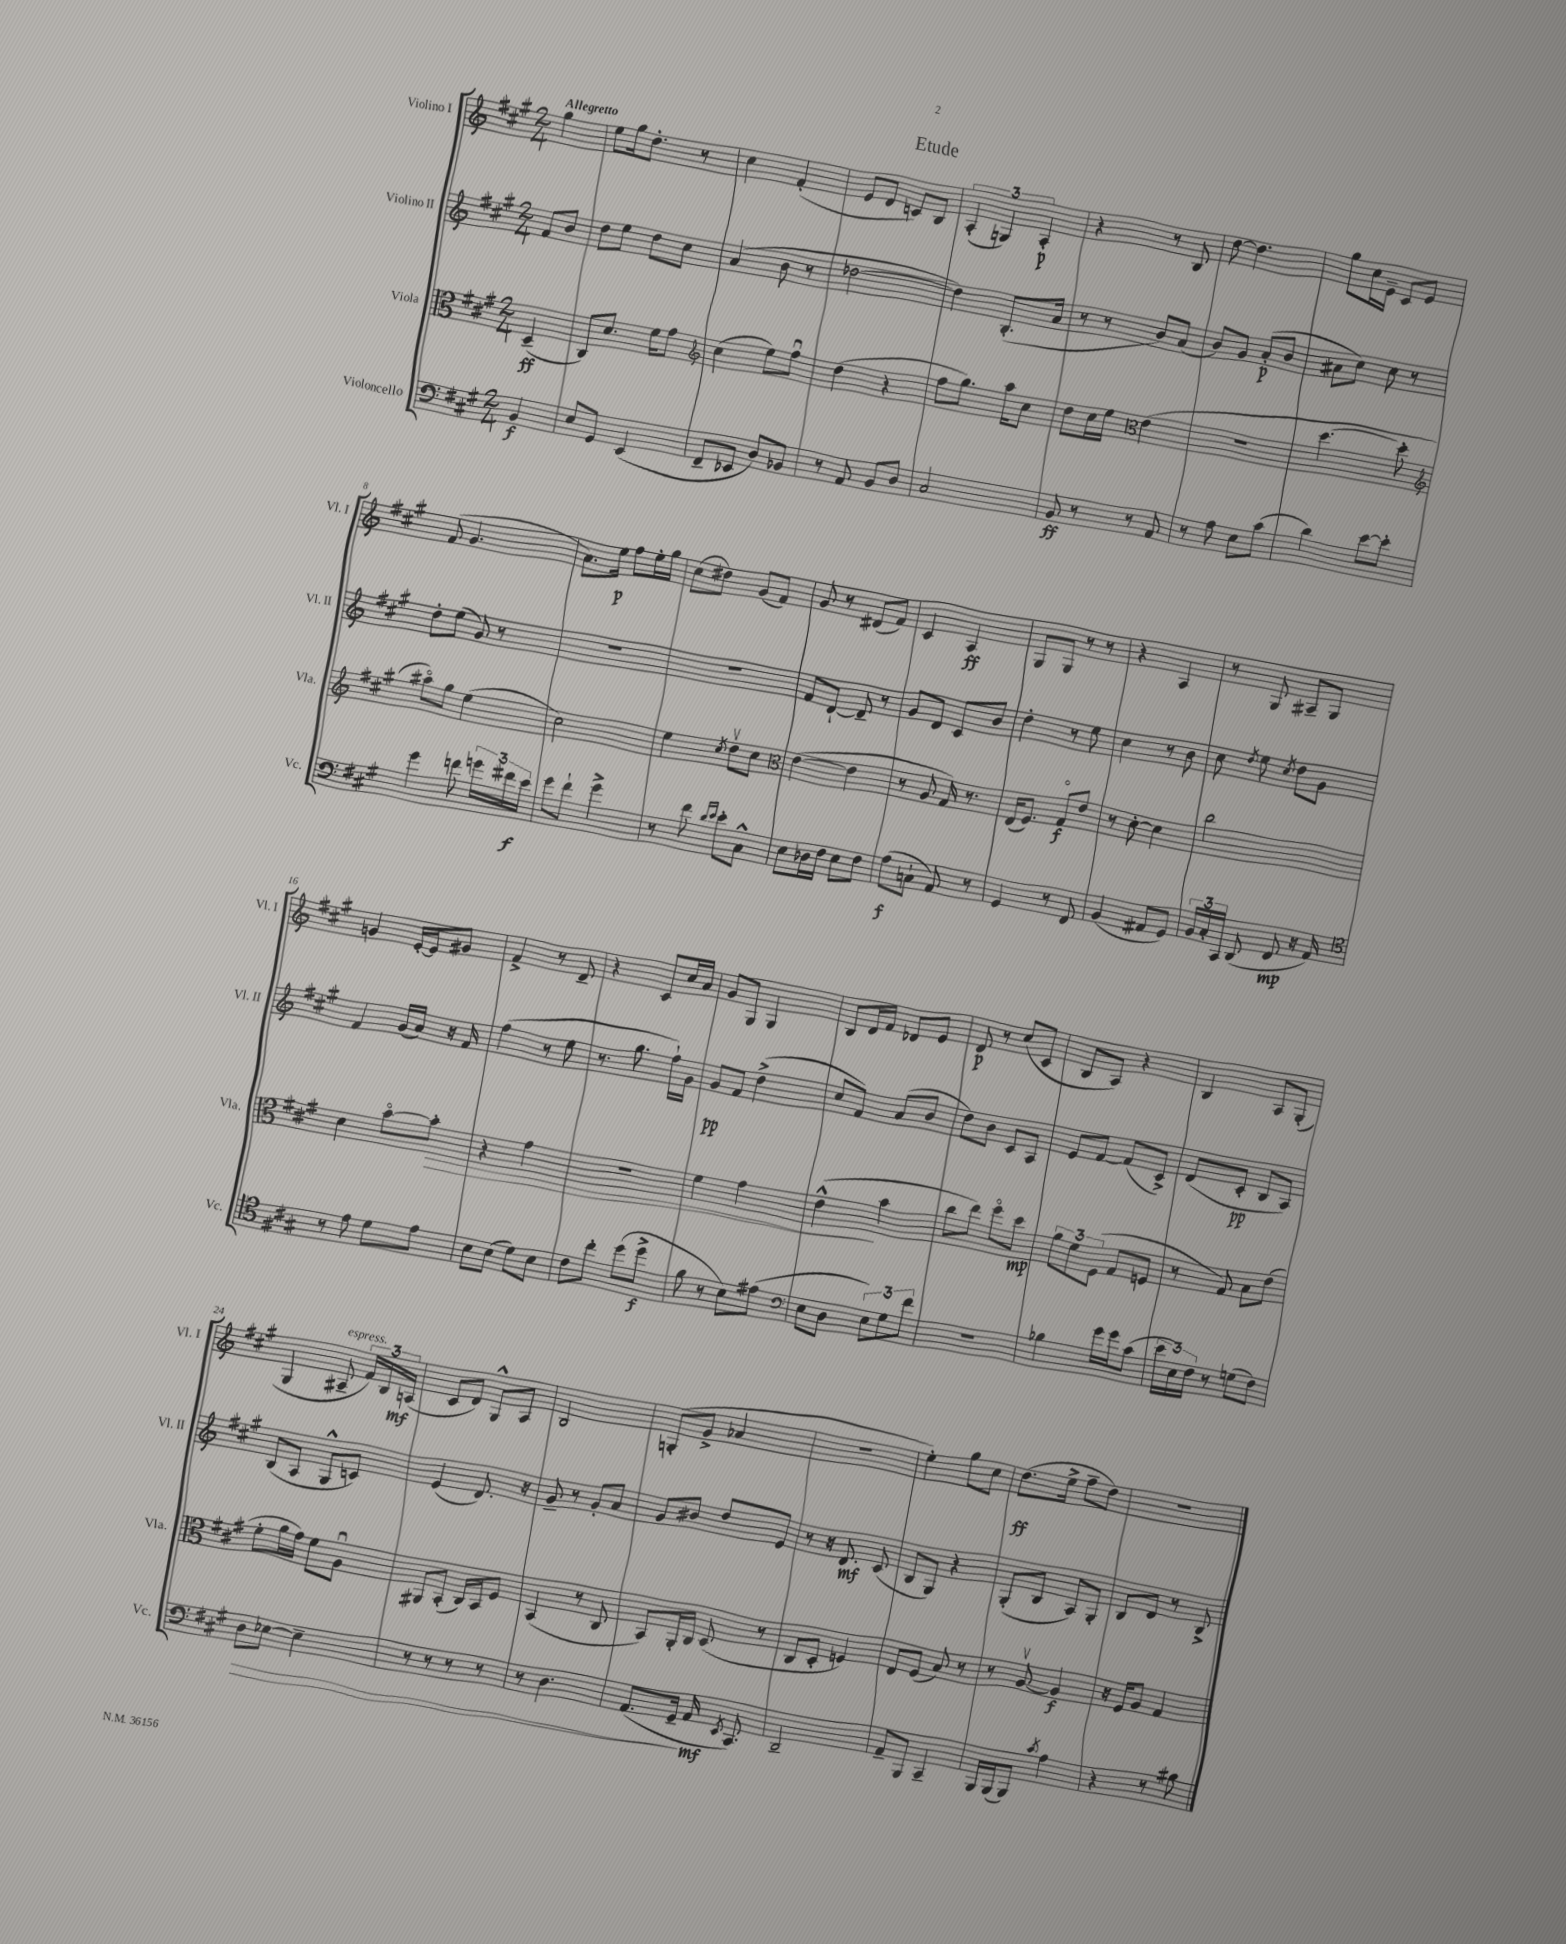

**kern	**dynam	**kern	**dynam	**kern	**dynam	**kern	**dynam
*part4	*part4	*part3	*part3	*part2	*part2	*part1	*part1
*staff4	*staff4	*staff3	*staff3	*staff2	*staff2	*staff1	*staff1
*I"Violoncello	*	*I"Viola	*	*I"Violino II	*	*I"Violino I	*
*I'Vc.	*	*I'Vla.	*	*I'Vl. II	*	*I'Vl. I	*
*clefF4	*	*clefC3	*	*clefG2	*	*clefG2	*
*k[f#c#g#]	*	*k[f#c#g#]	*	*k[f#c#g#]	*	*k[f#c#g#]	*
*M2/4	*	*M2/4	*	*M2/4	*	*M2/4	*
=	=	=	=	=	=	=	=
!	!	!	!	!	!	!LO:TX:a:B:t=Allegretto	!
4BB/	f	(4D~/	ff	8f#/L	.	4gg#\	.
.	.	.	.	8b/J	.	.	.
=1	=1	=1	=1	=1	=1	=1	=1
8E/L	.	8C#/L)	.	8dd\L	.	8ee\L	.
8GG#/J	.	8.d/J	.	8ee\J	.	16gg#\k	.
.	.	.	.	.	.	8.dd'\J	.
(4EE/	.	.	.	8dd\L	.	.	.
.	.	16f#\KL	.	.	.	.	.
.	.	8g#\J	.	8cc#\J	.	8r	.
=2	=2	=2	=2	=2	=2	=2	=2
*	*	*clefG2	*	*	*	*	*
8FF#~/L	.	(4cc#\	.	(4a/	.	4cc#\	.
8EE-X/J	.	.	.	.	.	.	.
8D/L)	.	8ee\L)	.	8b\	.	(4f#'/	.
8BB-X/J	.	8ff#u\J	.	8r	.	.	.
=3	=3	=3	=3	=3	=3	=3	=3
8r	.	(4dd\	.	[2dd-X\	.	8e/L	.
8AA/	.	.	.	.	.	8d/J	.
8BB/L	.	4r	.	.	.	8cn/L)	.
8D/J	.	.	.	.	.	8B/J	.
=4	=4	=4	=4	=4	=4	=4	=4
2C#/	.	8ff#\L	.	4dd-\])	.	(6A'/	.
.	.	8.gg#\J)	.	.	.	.	.
.	.	.	.	.	.	6Gn/)	.
.	.	.	.	(8.B'/L	.	.	.
.	.	16aa\KL	.	.	.	.	.
.	.	.	.	.	.	6A'/	p
.	.	8cc#\J	.	.	.	.	.
.	.	.	.	16a/Jk	.	.	.
=5	=5	=5	=5	=5	=5	=5	=5
8BB/	ff	8dd\L	.	8r	.	4r	.
8r	.	16cc#\L	.	8r	.	.	.
.	.	16ee\JJ	.	.	.	.	.
*	*	*clefC3	*	*	*	*	*
8r	.	(4e\	.	8b/L)	.	8r	.
8AA/	.	.	.	(8a/J	.	8B/	.
=6	=6	=6	=6	=6	=6	=6	=6
8r	.	2r	.	8b/L)	.	[8dd\	.
8A\	.	.	.	8g#/J	.	4.dd\]	.
8E\L	.	.	.	(8a'/L	p	.	.
(8c#\J	.	.	.	8b/J	.	.	.
=7	=7	=7	=7	=7	=7	=7	=7
4d\)	.	[4.dd\	.	8a#X\L	.	8gg#\L	.
.	.	.	.	8cc#\J)	.	16cc#\L	.
.	.	.	.	.	.	16e~\JJ	.
[8e\L	.	.	.	8cc#\	.	8c#/L	.
8e'\J]	.	8dd'\]	.	8r	.	8e/J	.
!!LO:LB:g=z
=8	=8	=8	=8	=8	=8	=8	=8
*	*	*clefG2	*	*	*	*	*
4g#\	.	8aa#X\L)	.	8dd'\L	.	(8f#/	.
.	.	8gg#\J	.	(8ee\J	.	4.g#/	.
8fn\	.	(4ee\	.	8g#/)	.	.	.
24gn\LL	.	.	.	8r	.	.	.
24f#X\	.	.	.	.	.	.	.
24e\JJ	f	.	.	.	.	.	.
=9	=9	=9	=9	=9	=9	=9	=9
8g#\L	.	2cc#\)	.	2r	.	8.a\L)	.
8f#`\J	.	.	.	.	.	.	.
.	.	.	.	.	.	16ee\Jk	p
4g#^\	.	.	.	.	.	8ff#\L	.
.	.	.	.	.	.	16ee'\L	.
.	.	.	.	.	.	16gg#\JJ	.
=10	=10	=10	=10	=10	=10	=10	=10
8r	.	4ee\	.	2r	.	(8cc#\L	.
8f#\	.	.	.	.	.	8dd#X\J)	.
16qqd/LL	.	.	.	.	.	.	.
16qqe/JJ	.	8qcc#/	.	.	.	.	.
8e'\L	.	8ddv\L	.	.	.	(8g#/L	.
8C#^^\J	.	8cc#\J	.	.	.	8f#/J)	.
=11	=11	=11	=11	=11	=11	=11	=11
*	*	*clefC3	*	*	*	*	*
8E\L	.	([4e\	.	8f#/L	.	8g#/	.
16D-X\L	.	.	.	[8d`/J	.	8r	.
16F#\JJ	.	.	.	.	.	.	.
8E\L	.	4e\]	.	8d~/]	.	(8d#X/L	.
8F#\J	.	.	.	8r	.	8f#/J)	.
=12	=12	=12	=12	=12	=12	=12	=12
(8A\L	f	8r	.	8g#/L	.	4c#/	.
8Cn`\J	.	8A/	.	8d/J	.	.	.
8AA/)	.	16G#/)	.	8c#/L	.	4A/	ff
.	.	8.r	.	.	.	.	.
8r	.	.	.	8b/J	.	.	.
=13	=13	=13	=13	=13	=13	=13	=13
4GG#/	.	(16E/KL	.	4dd'\	.	8G#/L	.
.	.	8.F#/J)	.	.	.	.	.
.	.	.	.	.	.	8G#/J	.
8r	.	8G#/L	f	8r	.	8r	.
8FF#/	.	8e/J	.	8ee\	.	8r	.
=14	=14	=14	=14	=14	=14	=14	=14
(4BB/	.	8r	.	4cc#\	.	4r	.
.	.	[8d'\	.	.	.	.	.
8AA#X/L	.	4d\]	.	8r	.	4A/	.
8GG#/J)	.	.	.	8b\	.	.	.
=15	=15	=15	=15	=15	=15	=15	=15
24BB/LL	.	2cc#\	.	8cc#\	.	8r	.
24C#'/	.	.	.	.	.	.	.
24CC#/JJ	.	.	.	.	.	.	.
.	.	.	.	8qdd/	.	.	.
(8DD/	.	.	.	8ee\	.	8G#/	.
.	.	.	.	8qcc#/	.	.	.
8FF#/	mp	.	.	8dd\L	.	8A#X~/L	.
16r	.	.	.	8g#\J	.	8G#/J	.
16AA/)	.	.	.	.	.	.	.
!!LO:LB:g=z
=16	=16	=16	=16	=16	=16	=16	=16
*clefC4	*	*	*	*	*	*	*
8r	.	4d\	.	4f#/	.	4gn/	.
8e\	.	.	.	.	.	.	.
8d\L	.	[8b\L	.	(16g#/LL	.	[16e'/LL	.
.	.	.	.	16a/JJ)	.	16e/J]	.
!	!	!	!LO:HP:b	!	!	!	!
8e\J	.	8b'\J]	>	16r	.	8g#X/J	.
.	.	.	.	16f#/	.	.	.
=17	=17	=17	=17	=17	=17	=17	=17
8B\L	.	4r	.	(4ff#\	.	4f#^/	.
(8B\J	.	.	.	.	.	.	.
8d\L)	.	4g#\	.	8r	.	8r	.
8B\J	.	.	.	8ee\	.	8d~/	.
=18	=18	=18	=18	=18	=18	=18	=18
8c#\L	.	2r	.	8.r	.	4r	.
8cc#'\J	.	.	.	.	.	.	.
.	.	.	.	8.gg#\	.	.	.
(8dd\L	.	.	.	.	.	8c#/L	.
8dd^\J	f	.	.	16ff#`\LL)	.	16cc#/L	.
.	.	.	.	16g#\JJ	.	16a/JJ	.
=19	=19	=19	=19	=19	=19	=19	=19
8f#\	.	4f#\	.	8g#/L	pp	8g#/L	.
8r	.	.	.	8f#/J	.	8G#/J	.
8B\L)	.	4g#\	.	(4dd^\	.	4G#/	.
(8e#X\J	.	.	.	.	.	.	.
=20	=20	=20	=20	=20	=20	=20	=20
*clefF4	*	*	*	*	*	*	*
8E\L	.	(4e^^\	.	8cc#/L	.	8B/L	.
8D\J	.	.	.	8f#/J)	.	16d/L	.
.	.	.	.	.	.	16f#/JJ	.
12E\L)	.	4b\	]	(8a/L	.	8d-X/L	.
12G#\	.	.	.	.	.	.	.
.	.	.	.	8b/J	.	8e/J	.
12f#\J	.	.	.	.	.	.	.
=21	=21	=21	=21	=21	=21	=21	=21
2r	.	8cc#\L	.	8dd\L)	.	8d/	p
.	.	8ee\J)	.	8b\J	.	8r	.
.	.	8ff#\L	.	8c#/L	.	(8cc#/L	.
.	.	8dd\J	mp	8A/J	.	8c#/J	.
=22	=22	=22	=22	=22	=22	=22	=22
4B-X\	.	12a\L	.	8e/L	.	8B/L	.
.	.	12f#\	.	.	.	.	.
.	.	.	.	[8f#/J	.	8A/J)	.
.	.	(12F#\J	.	.	.	.	.
16g#\LL	.	8G#/L	.	(8f#/L]	.	4r	.
16g#\J	.	.	.	.	.	.	.
(8c#\J	.	8Fn/J	.	8c#^/J)	.	.	.
=23	=23	=23	=23	=23	=23	=23	=23
24e\LL	.	8r	.	(8d/L	.	4B/	.
24E\)	.	.	.	.	.	.	.
24F#\JJ	.	.	.	.	.	.	.
8r	.	8G#/)	.	8c#'/J	pp	.	.
(8Gn\L	.	8B\L	.	8B/L	.	8A/L	.
8F#\J)	.	(8e\J	.	8A/J)	.	(8G#'/J	.
!!LO:LB:g=z
=24	=24	=24	=24	=24	=24	=24	=24
!	!LO:HP:b	!	!	!	!	!	!
8D\L	>	8f#'\L	.	(8B/L	.	4G#/	.
[8E-X\J	.	16a\L	.	8A/J	.	.	.
.	.	16g#\JJ)	.	.	.	.	.
!	!	!	!	!	!	!LO:TX:a:i:t=espress.	!
4E-~\]	.	8f#\L	.	8G#^^/L	.	8A#X~/	.
.	.	8Au\J	.	8cn/J)	.	24f#/LL)	.
.	.	.	.	.	.	24B/	.
.	.	.	.	.	.	(24An/JJ	mf
=25	=25	=25	=25	=25	=25	=25	=25
8r	.	8AA#X/L	.	(4e/	.	8c#/L	.
8r	.	(8BB'/J	.	.	.	8d/J)	.
8r	.	16C#/LL)	.	8.d/)	.	8G#^^/L	.
.	.	16BB/J	.	.	.	.	.
8r	.	8F#/J	.	.	.	8A/J	.
.	.	.	.	16r	.	.	.
=26	=26	=26	=26	=26	=26	=26	=26
8r	.	(4BB/	.	8g#~/	.	2B/	.
4.D\	.	.	.	8r	.	.	.
.	.	8r	.	8g#'/L	.	.	.
.	.	8C#/	.	8a/J	.	.	.
=27	=27	=27	=27	=27	=27	=27	=27
(8.AA/L	.	8BB/L)	.	8g#/L	.	(8Gn'/L	.
.	.	16AA'/L	.	8b#X/J	.	8g#^/J	.
16GG#~/Jk	.	16C#/JJ	.	.	.	.	.
16AA/	] mf	(8D/	.	8dd/L	.	4a-X/	.
8qEE/	.	.	.	.	.	.	.
8.CC#/)	.	.	.	.	.	.	.
.	.	8r	.	8e/J	.	.	.
=28	=28	=28	=28	=28	=28	=28	=28
2DD~/	.	8C#/L	.	8r	.	2r	.
.	.	8D'/J	.	16r	.	.	.
.	.	.	.	8.d/	mf	.	.
.	.	4Fn/)	.	.	.	.	.
.	.	.	.	(8c#/	.	.	.
=29	=29	=29	=29	=29	=29	=29	=29
8AA~/L	.	8E/L	.	8B/L	.	4ee'\)	.
8BBB/J	.	(8F#/J	.	8G#/J)	.	.	.
4CC#~/	.	8B/)	.	4r	.	8gg#\L	.
.	.	8r	.	.	.	8cc#\J	.
=30	=30	=30	=30	=30	=30	=30	=30
16BBB/LL	.	8r	.	(8G#'/L	.	(8.dd\L	ff
(16BBB/J	.	.	.	.	.	.	.
8BBB/J)	.	[8Av/	.	8B/J	.	.	.
.	.	.	.	.	.	16ee^\Jk	.
8qc#/	.	.	.	.	.	.	.
4A\	.	4A/]	f	8A/L)	.	8ff#~\L	.
.	.	.	.	8G#'/J	.	8dd\J)	.
=31	=31	=31	=31	=31	=31	=31	=31
4r	.	16r	.	8B/L	.	2r	.
.	.	16F#/KL	.	.	.	.	.
.	.	8A/J	.	8d/J	.	.	.
8r	.	4G#/	.	8r	.	.	.
8B#X\	.	.	.	8B^/	.	.	.
==	==	==	==	==	==	==	==
*-	*-	*-	*-	*-	*-	*-	*-
